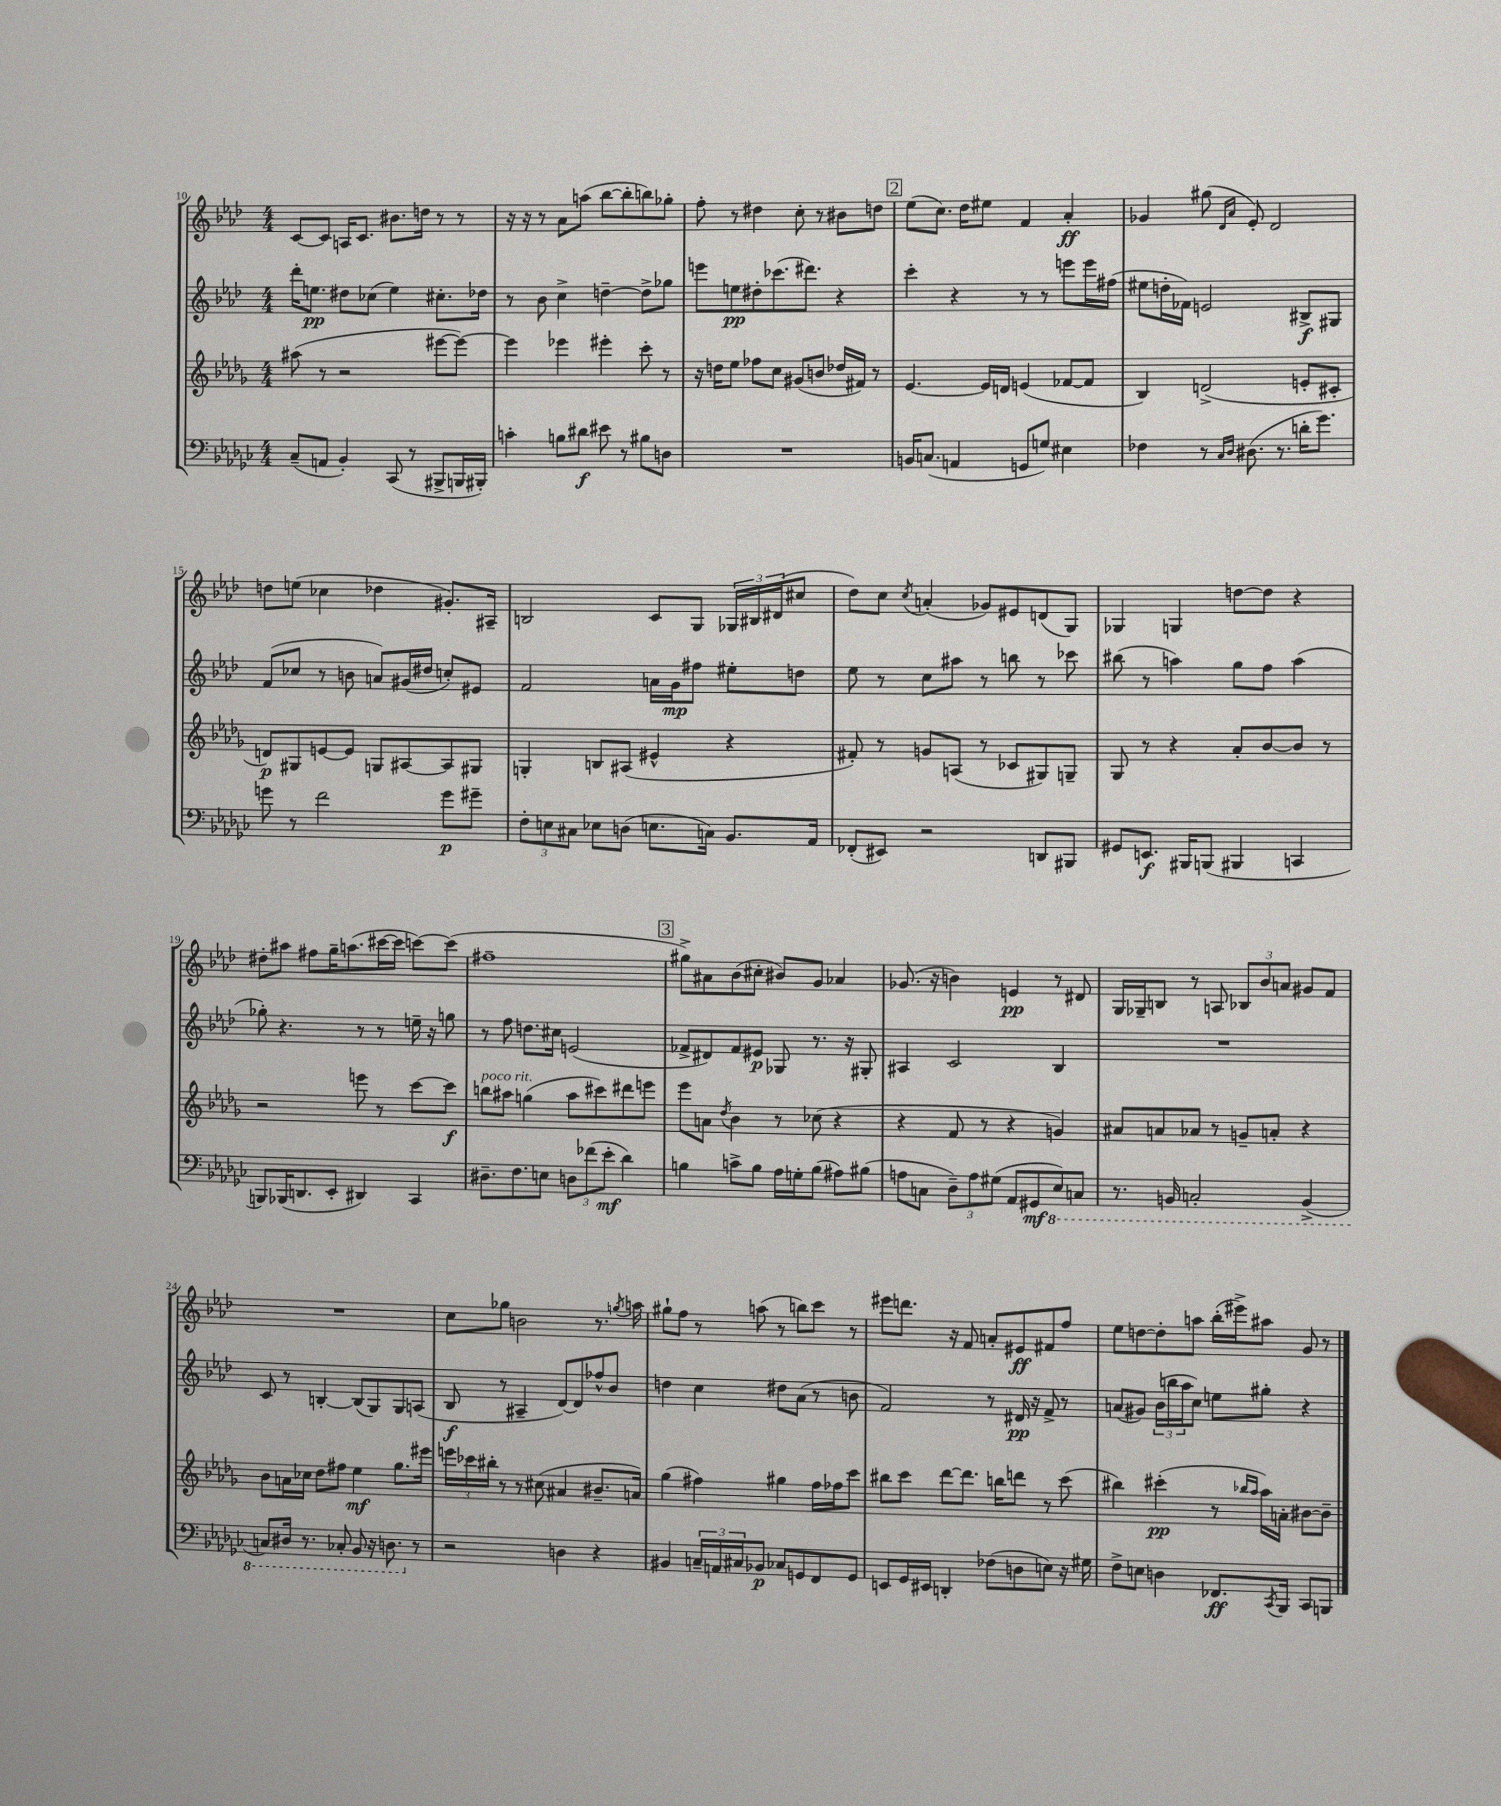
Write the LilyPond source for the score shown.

<<
\new StaffGroup <<
\new Staff = "s0" {
    \clef treble \key aes \major \numericTimeSignature \time 4/4
    c'8~ c'8 a16 c'8. bis'8. d''16 r8 r8 |
    r16 r16 r8 aes'8 a''8( bes''8~ bes''8-. b''8) ges''8-. |
    f''8-. r8 dis''4 c''8-. r8 bis'8 d''8 |
    \mark \markup { \box "2" } ees''8( c''8.) des''16 eis''8 f'4 aes'4-.\ff |
    ges'4 gis''8( \grace { des'16 aes'16 } ees'8-.) des'2 |
    d''8 e''8( ces''4 des''4 gis'8.-.) ais16-- |
    b2 c'8 g8 \tuplet 3/2 { ges16 bis16 dis'16( } cis''8 |
    des''8) c''8 \acciaccatura { c''8 } a'4-.( ges'8) eis'8 d'8( g8) |
    ges4 g4 d''8~ d''8 r4 |
    dis''8-. ais''8 fis''8 g''16-- a''8.( cis'''16~ cis'''16 c'''8~) c'''8( |
    fis''1-- |
    \mark \markup { \box "3" } gis''8->) ais'8 bes'8( cis''8-. bis'8) g'8 aes'4 |
    ges'8.( r16 b'4) e'4\pp r8 dis'8 |
    g16 ges16-- b8 r8 a8 \tuplet 3/2 { bes8 bes'8 a'8 } gis'8 f'8 |
    R1 |
    c''8 ges''8 b'2 r8. \acciaccatura { g''8 } a''16 |
    gis''8-! f''8 r8 a''8( r8 b''8) c'''8 r8 |
    eis'''8 d'''8. r16 f'8 a'8-. eis'8\ff fis'8 f''8 |
    ees''8 d''8~ d''8-. a''8 bes''16-.( eis'''16->) ais''8 g'8 r8 \bar "|." |
}
\new Staff = "s1" {
    \clef treble \key aes \major \numericTimeSignature \time 4/4
    des'''16-. e''8.\pp dis''8 ces''8( e''4) cis''8.-. des''16 |
    r8 bes'8 c''4-> d''4~-- d''8-> ges''8 |
    e'''8 e''8\pp dis''8-. ces'''8.( dis'''8.) r4 |
    \mark \markup { \box "2" } c'''4-. r4 r8 r8 e'''8 e'''16 fis''16( |
    eis''8 d''16-. fes'16) e'2 bis8->\f gis8 |
    f'8( ces''8 r8 b'8 a'8) gis'16( dis''16 c''8-.) eis'8 |
    f'2 a'16 g'16\mp fis''8 eis''8-. d''8 |
    ees''8 r8 c''8 ais''8 r8 b''8 r8 ces'''8 |
    bis''8( r8 a''4) g''8 f''8 a''4( |
    ges''8-.) r4. r8 r8 e''16-- r16 g''8 |
    r8 f''8 d''8. cis''16 e'2( |
    \mark \markup { \box "3" } fes'8-> dis'8) fes'8 eis'8\p ges8 r8. r16 gis8-. |
    ais4 c'2 bes4 |
    R1 |
    c'8 r8 b4~-. b8( g8) g8 a8( |
    bes8\f r8 ais4-- des'8~) des'8 fes''8-^ bes'8 |
    d''4 c''4 dis''8 aes'8( r8 b'8 |
    f'2) r8 dis'16\pp r16 f'8-> r8 |
    a'8( gis'8) \tuplet 3/2 { bes'16( b''16 aes''16 } c''8) e''8 gis''8-. r4 \bar "|." |
}
\new Staff = "s2" {
    \clef treble \key des \major \numericTimeSignature \time 4/4
    ais''8( r8 r2 eis'''8~ eis'''8~) |
    eis'''4 ees'''4 eis'''4-. c'''8-. r8 |
    r16 d''16 ees''8 fes''8 c''8 gis'8( b'8 des''16 fis'16) r8 |
    \mark \markup { \box "2" } ees'4.~ ees'16 d'16 e'4( fes'8~ fes'8 |
    bes4) d'2->( e'8-. cis'8-. |
    d'8\p) gis8 e'8~ e'8 g8 ais8~ ais8 gis8 |
    g4-. b8 ais8( eis'4-^ r4 |
    fis'8-.) r8 g'8 a8( r8 ces'8 gis8) g8-- |
    ges8 r8 r4 aes'8-. bes'8~ bes'8 r8 |
    r2 e'''8 r8 c'''8~ c'''8\f |
    b''8^\markup { \italic "poco rit." } ais''8 g''4( ais''8 cis'''8) dis'''8 e'''8 |
    \mark \markup { \box "3" } ees'''8 a'8 \acciaccatura { des''8 } bes'4 r8 ces''8( r4 |
    r4 f'8 r8 r4 g'4) |
    ais'8 a'8 aes'8 r8 g'8-- a'8-. r4 |
    bes'8 a'16 ces''16 des''8 fis''8 ees''4\mf ges''8. eis'''16 |
    \tuplet 3/2 { e'''16 ces'''16 bis''16-. } r8 r8 cis''8( ais'4 bis'8.-- a'16) |
    ges''4( fis''4) gis''4 fis''16 fes''16 c'''8 |
    bis''8 c'''8 des'''8~ des'''8. b''16 d'''8 r8 c'''8( |
    bis''4) cis'''4-.\pp( r8 \grace { bes''16 aes''16 } aes''16) a'16-. bis'8~ bis'8-- \bar "|." |
}
\new Staff = "s3" {
    \clef bass \key ges \major \numericTimeSignature \time 4/4
    ces8--( a,8 bes,4-.) ces,8( r8 bis,,8-> b,,16 bis,,16-.) |
    c'4-. b8 dis'8\f eis'8 r8 bis8 d8 |
    R1 |
    \mark \markup { \box "2" } b,16 c8.( a,4 g,8 g8) eis4 |
    fes4 r8 \grace { ces16 des16 } dis8.( r8. d'16-. ges'8.) |
    g'8 r8 f'2 g'8\p gis'8-- |
    \tuplet 3/2 { f8-. e8 cis8 } ees8 d8( e8. c16) bes,8. aes,16 |
    fes,8-.( eis,8) r2 d,8 bis,,8 |
    gis,8 e,8.\f bis,,16 b,,8( bis,,4 c,4 |
    b,,8) bes,,16( d,8. ees,8-. dis,4) ces,4 |
    dis8.-- f8. e8 \tuplet 3/2 { d8 fes'8( ees'8-.\mf } des'4) |
    \mark \markup { \box "3" } b4 c'8-> b8 aes16 g16-. b8( ais8) bis8( |
    a8 c8 \tuplet 3/2 { des8--) a8 gis8( } aes,8 gis,8\mf \ottava #-1 ees,8) c,8 |
    r8. b,,16 c,2-. b,,4->( |
    c,8) dis,16 r8. ces,8-. bes,,8 r16 d,8. \ottava #0 r8 |
    r2 d4 r4 |
    bis,4 \tuplet 3/2 { c16-- a,16 cis16 } bes,8\p ces8 g,8 f,8 g,8 |
    e,8 ges,16 eis,16 d,4-. fes8( d8 e8) r16 gis16 |
    f8-> e8 d4 fes,8.\ff \acciaccatura { ces,8 } bes,,16 ces,8 b,,8 \bar "|." |
}
>>
>>
\layout { \context { \Score currentBarNumber = #10 } }
